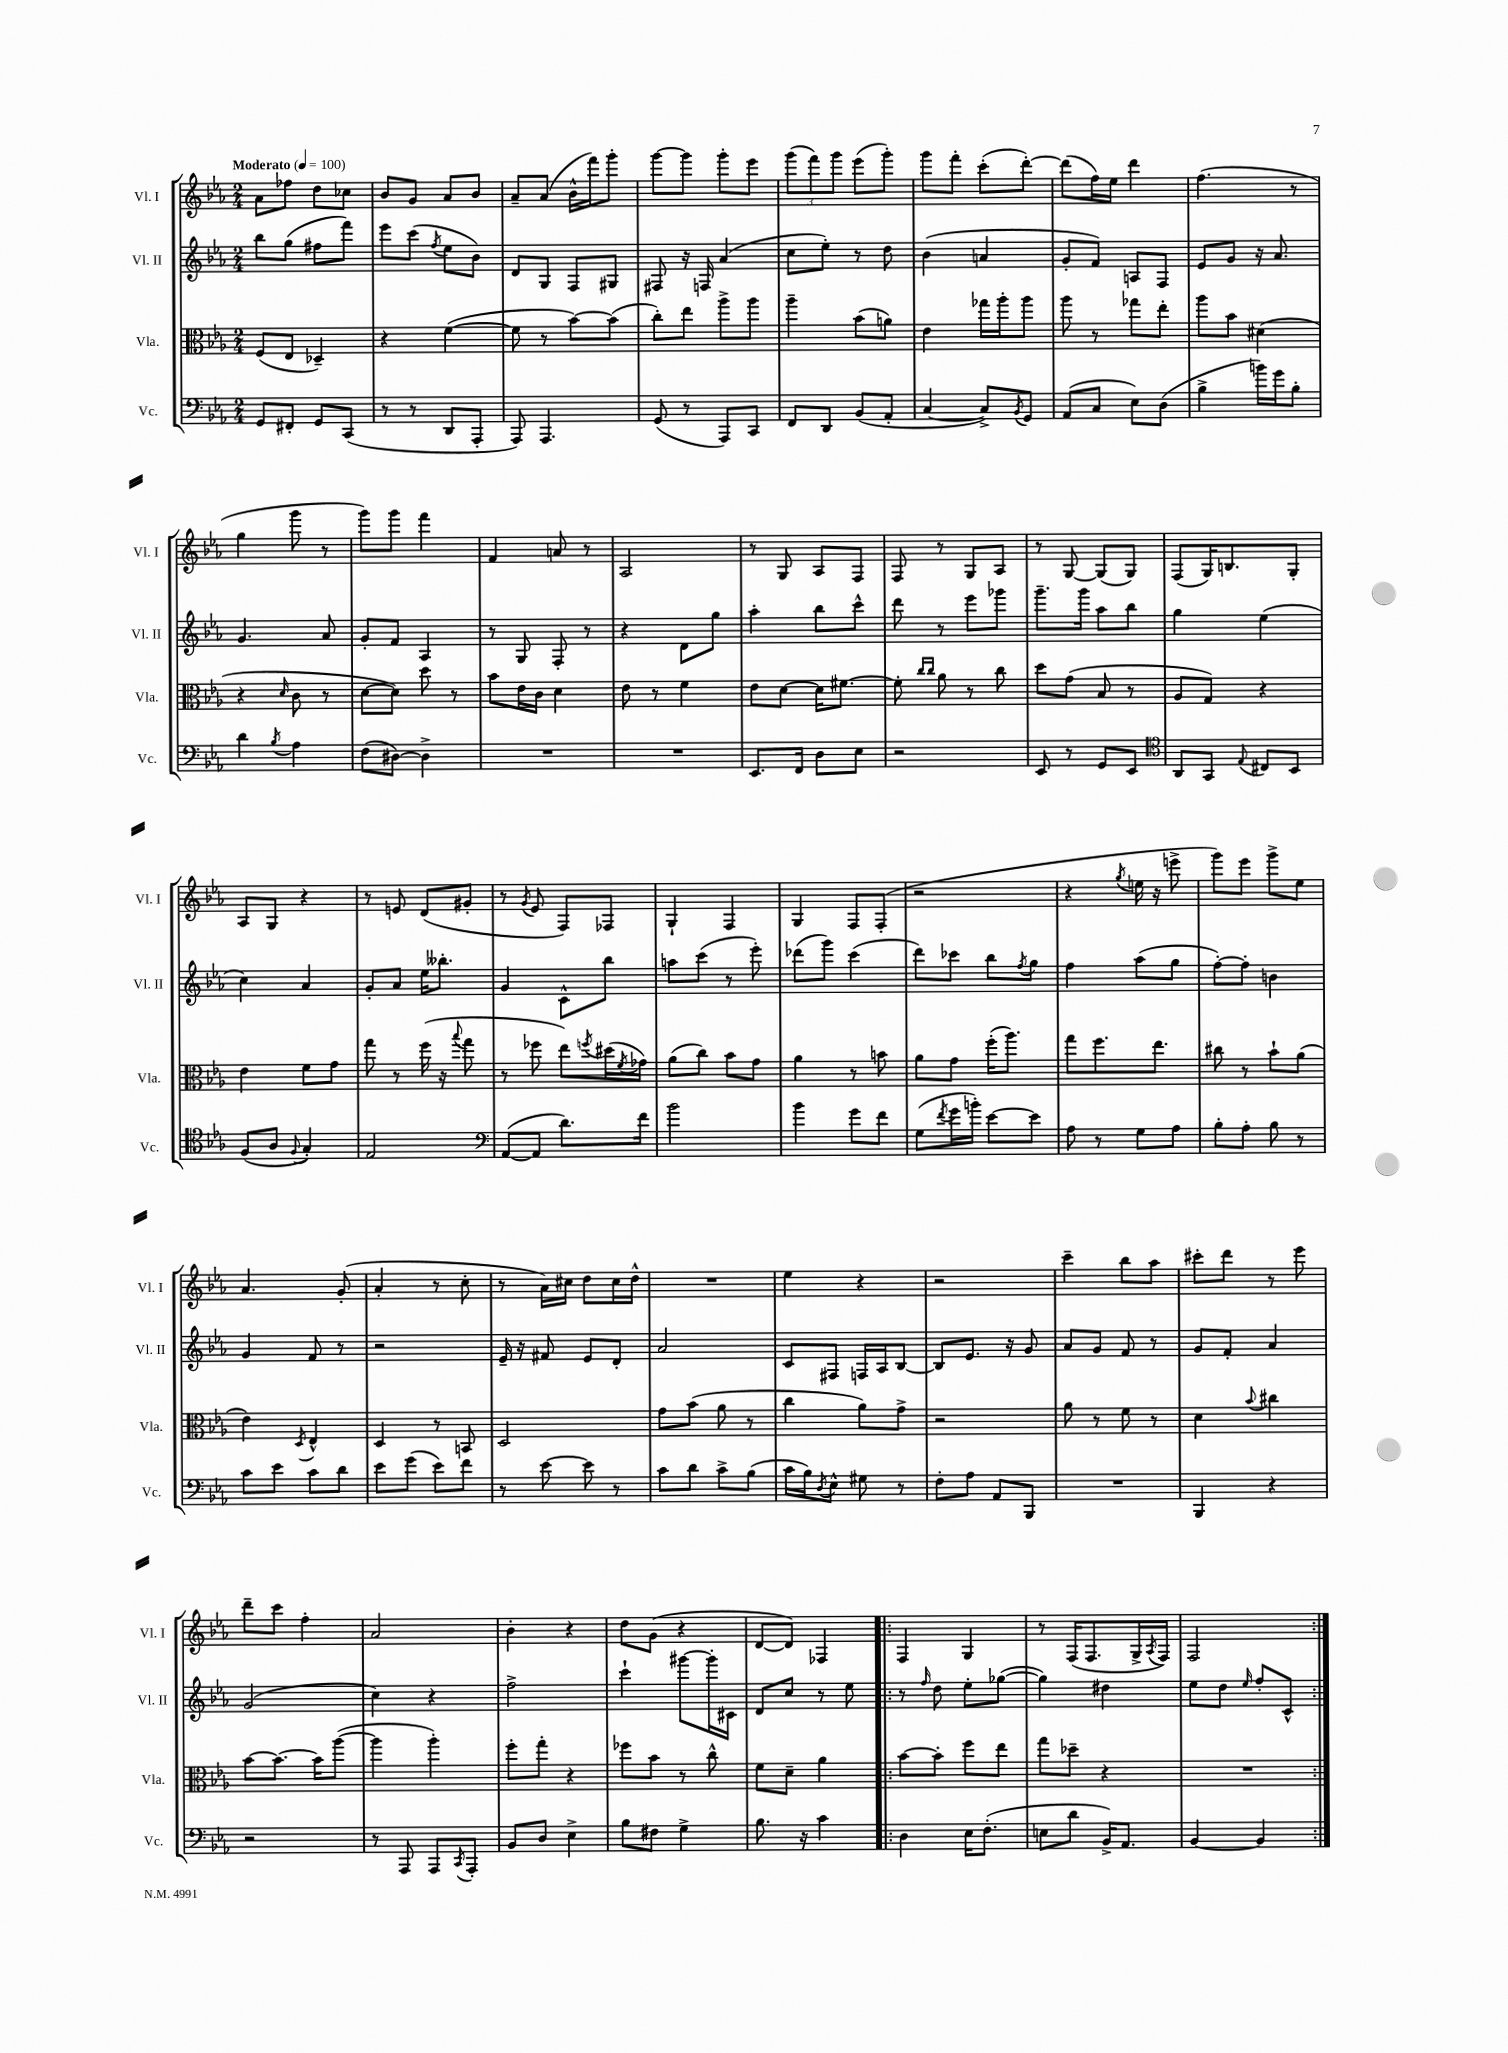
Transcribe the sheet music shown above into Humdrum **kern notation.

**kern	**kern	**kern	**kern
*part4	*part3	*part2	*part1
*staff4	*staff3	*staff2	*staff1
*I"Vc.	*I"Vla.	*I"Vl. II	*I"Vl. I
*I'Vc.	*I'Vla.	*I'Vl. II	*I'Vl. I
*clefF4	*clefC3	*clefG2	*clefG2
*k[b-e-a-]	*k[b-e-a-]	*k[b-e-a-]	*k[b-e-a-]
*M2/4	*M2/4	*M2/4	*M2/4
*MM100	*MM100	*MM100	*MM100
=1	=1	=1	=1
!	!	!	!LO:TX:a:B:t=Moderato
8GG/L	(8F/L	8bb-\L	8a-\L
8FF#X'/J	8E-/J	(8gg\J	8ff-X\J
8GG/L	4D-X~/)	8ff#X\L	8dd\L
(8CC/J	.	8fff\J)	8cc-X\J
=2	=2	=2	=2
8r	4r	8eee-\L	8b-/L
8r	.	(8ccc\J	8g/J
.	.	8qff/	.
8DD/L	([4f\	8ee-\L	8a-/L
8AAA-'/J	.	8b-\J)	8b-/J
=3	=3	=3	=3
8AAA-/)	8f\]	8d/L	8a-~/L
4.AAA-/	8r	8G/J	(8a-/J
.	[8b-\L)	8F/L	16b-^^\LL
.	.	.	16fff\J)
.	(8b-\J]	8G#X/J	8ggg'\J
=4	=4	=4	=4
(8GG/	8cc'\L)	8F#X/	[8ggg\L
8r	8ee-\J	16r	8ggg\J]
.	.	16Fn/	.
8AAA-/L)	8aa-^\L	(4a-/	8ggg'\L
8CC/J	8aa-\J	.	8eee-\J
=5	=5	=5	=5
8FF/L	4aa-~\	8cc\L	(12ggg\L
.	.	.	12fff\)
8DD/J	.	8ee-'\J)	.
.	.	.	12ggg\J
(8BB-/L	(8b-\L	8r	(8eee-\L
8AA-'/J	8an\J)	8dd\	8ggg'\J)
=6	=6	=6	=6
[4C/	4e-\	(4b-\	8ggg\L
.	.	.	8fff'\J
8C^/L])	16gg-X\LL	4an/	(8ccc'\L
.	16aa-'\J	.	.
8qBB-/	.	.	.
8GG/J	8aa-\J	.	[8ddd'\J)
=7	=7	=7	=7
(8AA-/L	8aa-\	8g'/L	(8ddd\L]
8C/J	8r	8f/J)	16ff\L)
.	.	.	16ee-\JJ
8E-\L)	8gg-X\L	8An/L	4ddd\
(8D\J	8ee-'\J	8F/J	.
=8	=8	=8	=8
4B-^\	8aa-\L	8e-/L	(4.ff\
.	8b-\J	8g/J	.
16bn\LL)	(4d#X\	16r	.
16g\J	.	8.a-/	.
8B-'\J	.	.	8r
!!LO:LB:g=z
=9	=9	=9	=9
4d\	4r	4.g/	4gg\
8qB-/	16qqd/	.	.
4A-\	8c\	.	8ggg\
.	8r	8a-/	8r
=10	=10	=10	=10
(8F\L	[8d\L	8g'/L	8ggg\L)
[8D#X\J)	8d\J])	8f/J	8ggg\J
4D#^\]	8dd\	4A-/	4fff\
.	8r	.	.
=11	=11	=11	=11
2r	8b-\L	8r	4f/
.	16e-\L	8G/	.
.	16c\JJ	.	.
.	4d\	8F'/	8an/
.	.	8r	8r
=12	=12	=12	=12
2r	8e-\	4r	2A-/
.	8r	.	.
.	4f\	8d\L	.
.	.	8gg\J	.
=13	=13	=13	=13
8.EE-/L	8e-\L	4aa-'\	8r
.	[8d\J	.	8G/
16FF/Jk	.	.	.
8D\L	16d\KL]	8bb-\L	8A-/L
.	[8.f#X\J	.	.
8E-\J	.	8ccc^^\J	8F/J
=14	=14	=14	=14
2r	8f#'\]	8ddd\	8F/
.	16qqcc/LL	.	.
.	16qqcc/JJ	.	.
.	8a-\	8r	8r
.	8r	8eee-\L	8G/L
.	8cc\	8ggg-X\J	8A-/J
=15	=15	=15	=15
8EE-/	8dd\L	8.ggg~\L	8r
8r	(8g\J	.	[8G/
.	.	16ggg\Jk	.
8GG/L	8B-/	8aa-\L	(8G/L]
8EE-/J	8r	8bb-\J	8G/J)
=16	=16	=16	=16
*clefC4	*	*	*
8AA-/L	8A-/L	4gg\	(8F/L
8GG/J	8G/J)	.	16G/K)
.	.	.	8.Bn/
8qqE-/	.	.	.
8C#X/L	4r	(4ee-\	.
8BB-/J	.	.	8G'/J
!!LO:LB:g=z
=17	=17	=17	=17
(8F/L	4e-\	4cc\)	8A-/L
8A-/J	.	.	8G/J
8qqF/	.	.	.
4G'/)	8f\L	4a-/	4r
.	8g\J	.	.
=18	=18	=18	=18
2E-/	8gg\	8g'/L	8r
.	8r	8a-/J	8en/
.	(16ff\	16ee-\KL	(8d/L
.	16r	8.bb--X'\J	.
.	8qqbb-/	.	.
.	8gg\	.	8g#X'/J
=19	=19	=19	=19
*clefF4	*	*	*
([8AA-/L	8r	4g/	8r
.	.	.	8qg/
8AA-/J]	8ff-X\	.	8e-/
8.d\L)	8ee-\L)	8c^^\L	8F/L)
.	8qffn/	.	.
.	(16dd#X\L	8bb-\J	8F-X/J
.	8qf/	.	.
16f\Jk	16g-X\JJ)	.	.
=20	=20	=20	=20
2b-\	(8a-\L	8aan\L	4G`/
.	8cc\J)	(8ccc\J	.
.	8b-\L	8r	4F/
.	8g\J	8eee-'\)	.
=21	=21	=21	=21
4b-\	4a-\	(8ddd-X\L	4G/
.	.	8ggg\J)	.
8g\L	8r	(4ccc\	8F/L
8f\J	8bn\	.	(8F'/J
=22	=22	=22	=22
(8G\L	8a-\L	8ddd\L)	2r
8qf/	.	.	.
16g\L	8g\J	8ccc-X\J	.
16bn'\JJ)	.	.	.
[8e-\L	(16ff'\KL	8bb-\L	.
.	8.aa-\J)	.	.
.	.	8qff/	.
8e-\J]	.	8gg\J	.
=23	=23	=23	=23
8A-\	8gg\L	4ff\	4r
8r	8.ff\	.	.
.	.	.	8qgg/
8G\L	.	(8aa-\L	16een\
.	8.ee-\J	.	16r
8A-\J	.	8gg\J	8eeen^\
=24	=24	=24	=24
8B-'\L	8cc#X\	[8ff'\L)	8ggg\L)
8A-'\J	8r	8ff'\J]	8eee-\J
8B-\	8b-`\L	4bn\	8ggg^\L
8r	(8a-\J	.	8ee-\J
!!LO:LB:g=z
=25	=25	=25	=25
8c\L	4e-\)	4g/	4.a-/
8e-\J	.	.	.
.	8qD/	.	.
8c\L	4E-^^/	8f/	.
8d\J	.	8r	(8g'/
=26	=26	=26	=26
8e-\L	4D/	2r	4a-'/
(8g\J	.	.	.
8e-\L)	8r	.	8r
8f\J	8BBn/	.	8cc'\
=27	=27	=27	=27
8r	2D/	16e-~/	8r
.	.	16r	.
[8e-\	.	8f#X/	16a-\LL)
.	.	.	16cc#X\JJ
8e-\]	.	8e-/L	8dd\L
8r	.	8d'/J	16cc#\L
.	.	.	16dd^^\JJ
=28	=28	=28	=28
8c\L	8g\L	2a-/	2r
8d\J	(8b-\J	.	.
8c^\L	8a-\	.	.
(8B-\J	8r	.	.
=29	=29	=29	=29
16c\LL	4cc\	8c/L	4ee-\
16B-\J)	.	.	.
8qD/	.	.	.
8E-^^\J	.	8F#X/J	.
8G#X\	8a-\L)	16Fn/LL	4r
.	.	16A-/J	.
8r	8g^\J	[8B-/J	.
=30	=30	=30	=30
8F'\L	2r	8B-/L]	2r
8A-\J	.	8.e-/J	.
8AA-/L	.	.	.
.	.	16r	.
8BBB-/J	.	8g/	.
=31	=31	=31	=31
2r	8a-\	8a-/L	4ccc~\
.	8r	8g/J	.
.	8f\	8f/	8bb-\L
.	8r	8r	8aa-\J
=32	=32	=32	=32
4BBB-/	4d\	8g/L	8ccc#X'\L
.	.	8f'/J	8ddd\J
.	8qqb-/	.	.
4r	4cc#X\	4a-/	8r
.	.	.	8eee-\
!!LO:LB:g=z
=33	=33	=33	=33
2r	[8b-\L	(2g/	8ddd~\L
.	8.b-\J_	.	8ccc\J
.	.	.	4ff'\
.	16b-\KL]	.	.
.	([8aa-\J	.	.
=34	=34	=34	=34
8r	4aa-\]	4cc\)	2a-/
8AAA-/	.	.	.
8AAA-/L	4aa-'\)	4r	.
8qCC/	.	.	.
8AAA-'/J	.	.	.
=35	=35	=35	=35
8BB-/L	8ff'\L	2ff^\	4b-'\
8D/J	8gg'\J	.	.
4E-^\	4r	.	4r
=36	=36	=36	=36
8B-\L	8ff-X\L	4ccc`\	8dd\L
8F#X\J	8b-\J	.	(8g\J
4G^\	8r	[8ggg#X\L	4r
.	8cc^^\	16ggg#'\L]	.
.	.	16c#X\JJ	.
=37	=37	=37	=37
8.B-\	8f\L	8d/L	[8d/L
.	8d~\J	8cc/J	8d/J])
16r	.	.	.
4c\	4a-\	8r	4F-X/
.	.	8ee-\	.
=38!|:	=38!|:	=38!|:	=38!|:
4D\	[8b-\L	8r	4F/
.	.	16qqff/	.
.	8b-'\J]	8dd\	.
16E-\KL	8ff\L	8ee-'\L	4G/
(8.F'\J	.	.	.
.	8ee-\J	([8gg-X\J	.
=39	=39	=39	=39
8En\L	8gg\L	4gg-\])	8r
8d\J	8dd-X~\J	.	(16F/KL
.	.	.	8.F/
16BB-^/KL)	4r	4dd#X\	.
8.AA-/J	.	.	.
.	.	.	16G^/L
.	.	.	8qA-/
.	.	.	16F/JJ)
=40	=40	=40	=40
[4BB-/	2r	8ee-\L	2F/
.	.	8dd\J	.
.	.	16qqee-/	.
4BB-/]	.	8ff'/L	.
.	.	8c^^/J	.
=:|!	=:|!	=:|!	=:|!
*-	*-	*-	*-
